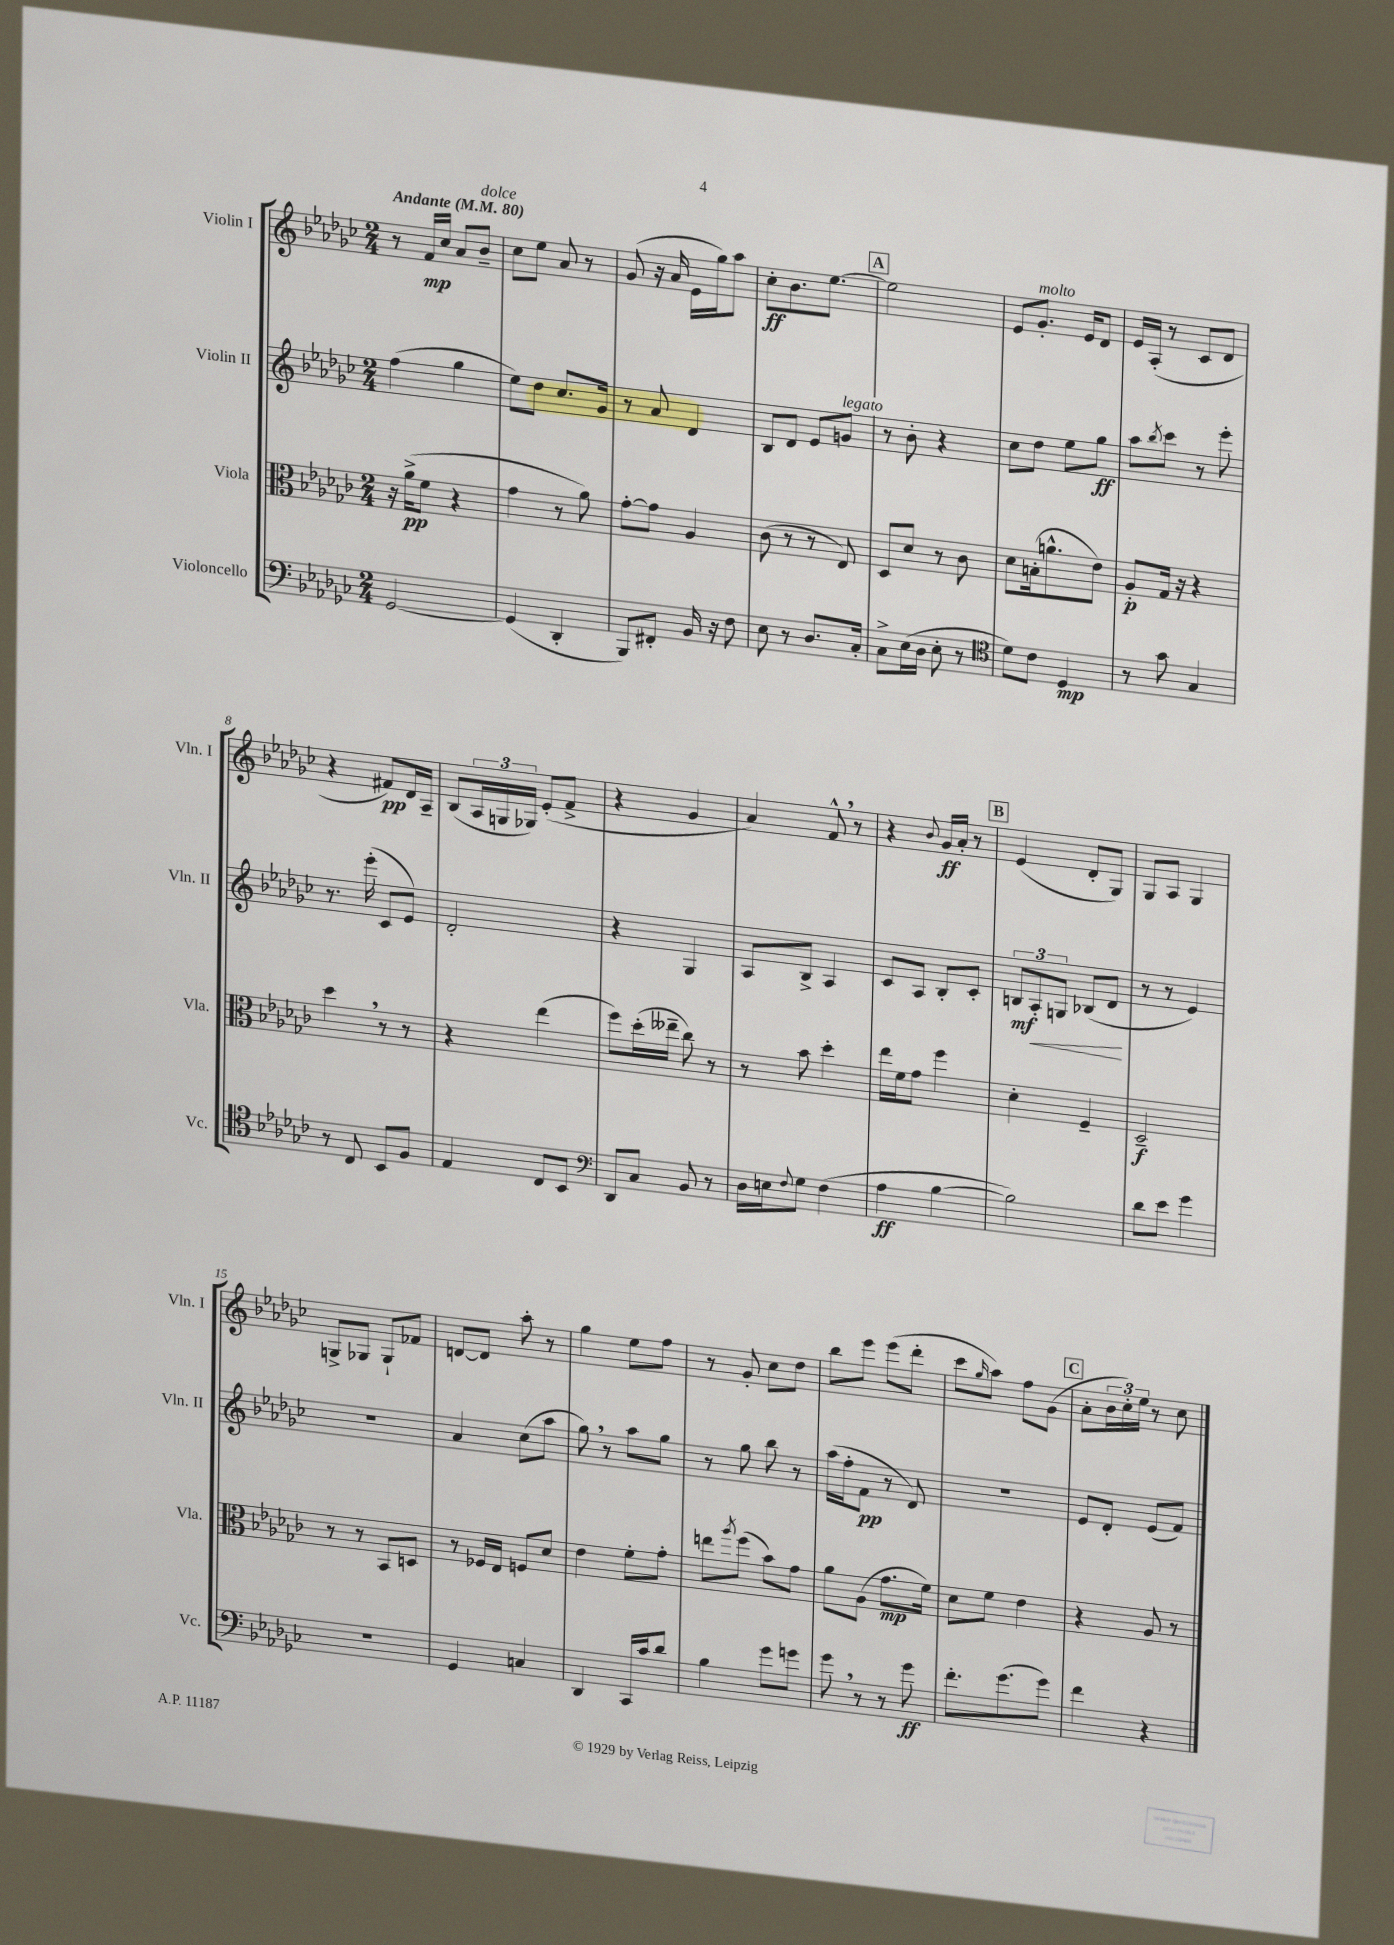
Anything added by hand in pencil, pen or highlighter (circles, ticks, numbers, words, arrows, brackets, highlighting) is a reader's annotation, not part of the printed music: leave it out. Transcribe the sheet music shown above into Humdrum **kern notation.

**kern	**kern	**kern	**kern
*staff4	*staff3	*staff2	*staff1
*clefF4	*clefC3	*clefG2	*clefG2
*k[b-e-a-d-g-c-]	*k[b-e-a-d-g-c-]	*k[b-e-a-d-g-c-]	*k[b-e-a-d-g-c-]
*M2/4	*M2/4	*M2/4	*M2/4
*MM80	*MM80	*MM80	*MM80
[2GG-	16r	(4ff	8r
.	(16a-^	.	.
.	8f	.	16f
.	.	.	16cc-
.	4r	4gg-	8a-
.	.	.	8b-~
=	=	=	=
(4GG-]	4g-	8ee-)	8cc-
.	.	8dd-	8ee-
4DD-'	8r	8.cc-	8a-
.	8a-)	.	8r
.	.	16g-	.
=	=	=	=
8BBB-)	[8g-'	8r	(8g-
8FF#'	8g-]	8a-	16r
.	.	.	16a-
16BB-	4A-	4d-	16e-
16r	.	.	16gg-)
8F	.	.	8aa-
=	=	=	=
8E-	(8c-	8B-	8cc-'
8r	8r	8d-	8.b-
8.D-	8r	8e-	.
.	.	.	[8.ee-
.	8E-)	8g	.
16C-'	.	.	.
=	=	=	=
8C-^	8D-	8r	2ee-]
(16E-	8d-	8b-'	.
16D-	.	.	.
8E-'	8r	4r	.
8r	8c-	.	.
=	=	=	=
*clefC4	*	*	*
8d-)	8d-	8cc-	8e-
8c-	(16B'	8dd-	8.g-'
.	8.a^^	.	.
4D-	.	8ee-	.
.	.	.	16e-
.	8e-)	8gg-	8d-
=	=	=	=
8r	8A-'	8aa-	16e-
.	.	.	(16A-'
.	.	8qbb-	.
8g-	16G-	8ccc-	8r
.	16r	.	.
4G-	4r	8r	8c-
.	.	8eee-'	8d-
=	=	=	=
8r	4dd-	8.r	4r
8C-	.	.	.
.	.	(16eee-'	.
8BB-	8r	8c-	8f#)
8F	8r	8e-)	16d-
.	.	.	16A-~
=	=	=	=
4E-	4r	2d-'	(8B-
.	.	.	24A-
.	.	.	24G
.	.	.	24G-)
8C-	(4ee-	.	(8e-'
8BB-	.	.	8f^
=	=	=	=
*clefF4	*	*	*
8DD-	8ff)	4r	4r
8C-	(16dd-'	.	.
.	16ee--~	.	.
8BB-	8cc-)	4G-	4g-
8r	8r	.	.
=	=	=	=
16D-	8r	8A-	4a-)
16E	.	.	.
8qqF	.	.	.
8G-	8b-	8B-^	.
(4F	4dd-'	4A-	8f^^
.	.	.	8r
=	=	=	=
4A-	16ee-	8c-	4r
.	16f	.	.
.	8g-	8A-	.
.	.	.	8qqb-
[4B-	4ff	8B-'	16g-
.	.	.	16a-'
.	.	8c-'	8r
=	=	=	=
2B-])	4d-'	12B	(4e-
.	.	12A-'	.
.	.	12G	.
.	4F~	(8B-	8d-'
.	.	8d-	8G-)
=	=	=	=
8d-	2D-~	8r	8G-
8e-	.	8r	8A-
4g-	.	4e-)	4G-
=	=	=	=
2r	8r	2r	8G^
.	8r	.	8G-
.	8BB-	.	8G-`
.	8D	.	8f-
=	=	=	=
4GG-	8r	4a-	[8d
.	16F-	.	8d]
.	16E-	.	.
4C	8F	(8cc-	8aa-'
.	8d-	8aa-	8r
=	=	=	=
4DD-	4e-	8gg-)	4gg-
.	.	8r	.
16CC-	8f'	8aa-	8ee-
16c-	.	.	.
8d-	8g-'	8gg-	8ff
=	=	=	=
4B-	8ee	8r	8r
.	8qaa-	.	.
.	(8ff	8gg-	8g-'
8g-	8b-)	8bb-	8cc-
8g	8g-	8r	8dd-
=	=	=	=
8g-	8a-	(16aa-	8bb-
.	.	16ff'	.
8r	(8A-	8f	8eee-
8r	8.g-	8r	(8eee-
8g-	.	8d-)	8ddd-'
.	16f)	.	.
=	=	=	=
8.f'	8d-	2r	8ccc-
.	.	.	16qqgg-
.	8f	.	8aa-)
(8.g-	.	.	.
.	4e-	.	8ff
8g-)	.	.	(8g-
=	=	=	=
4f	4r	8e-	8a-'
.	.	8d-'	24b-
.	.	.	24cc-')
.	.	.	24ee-
4r	8A-	(8e-	8r
.	8r	8f)	8cc-
==	==	==	==
*-	*-	*-	*-
